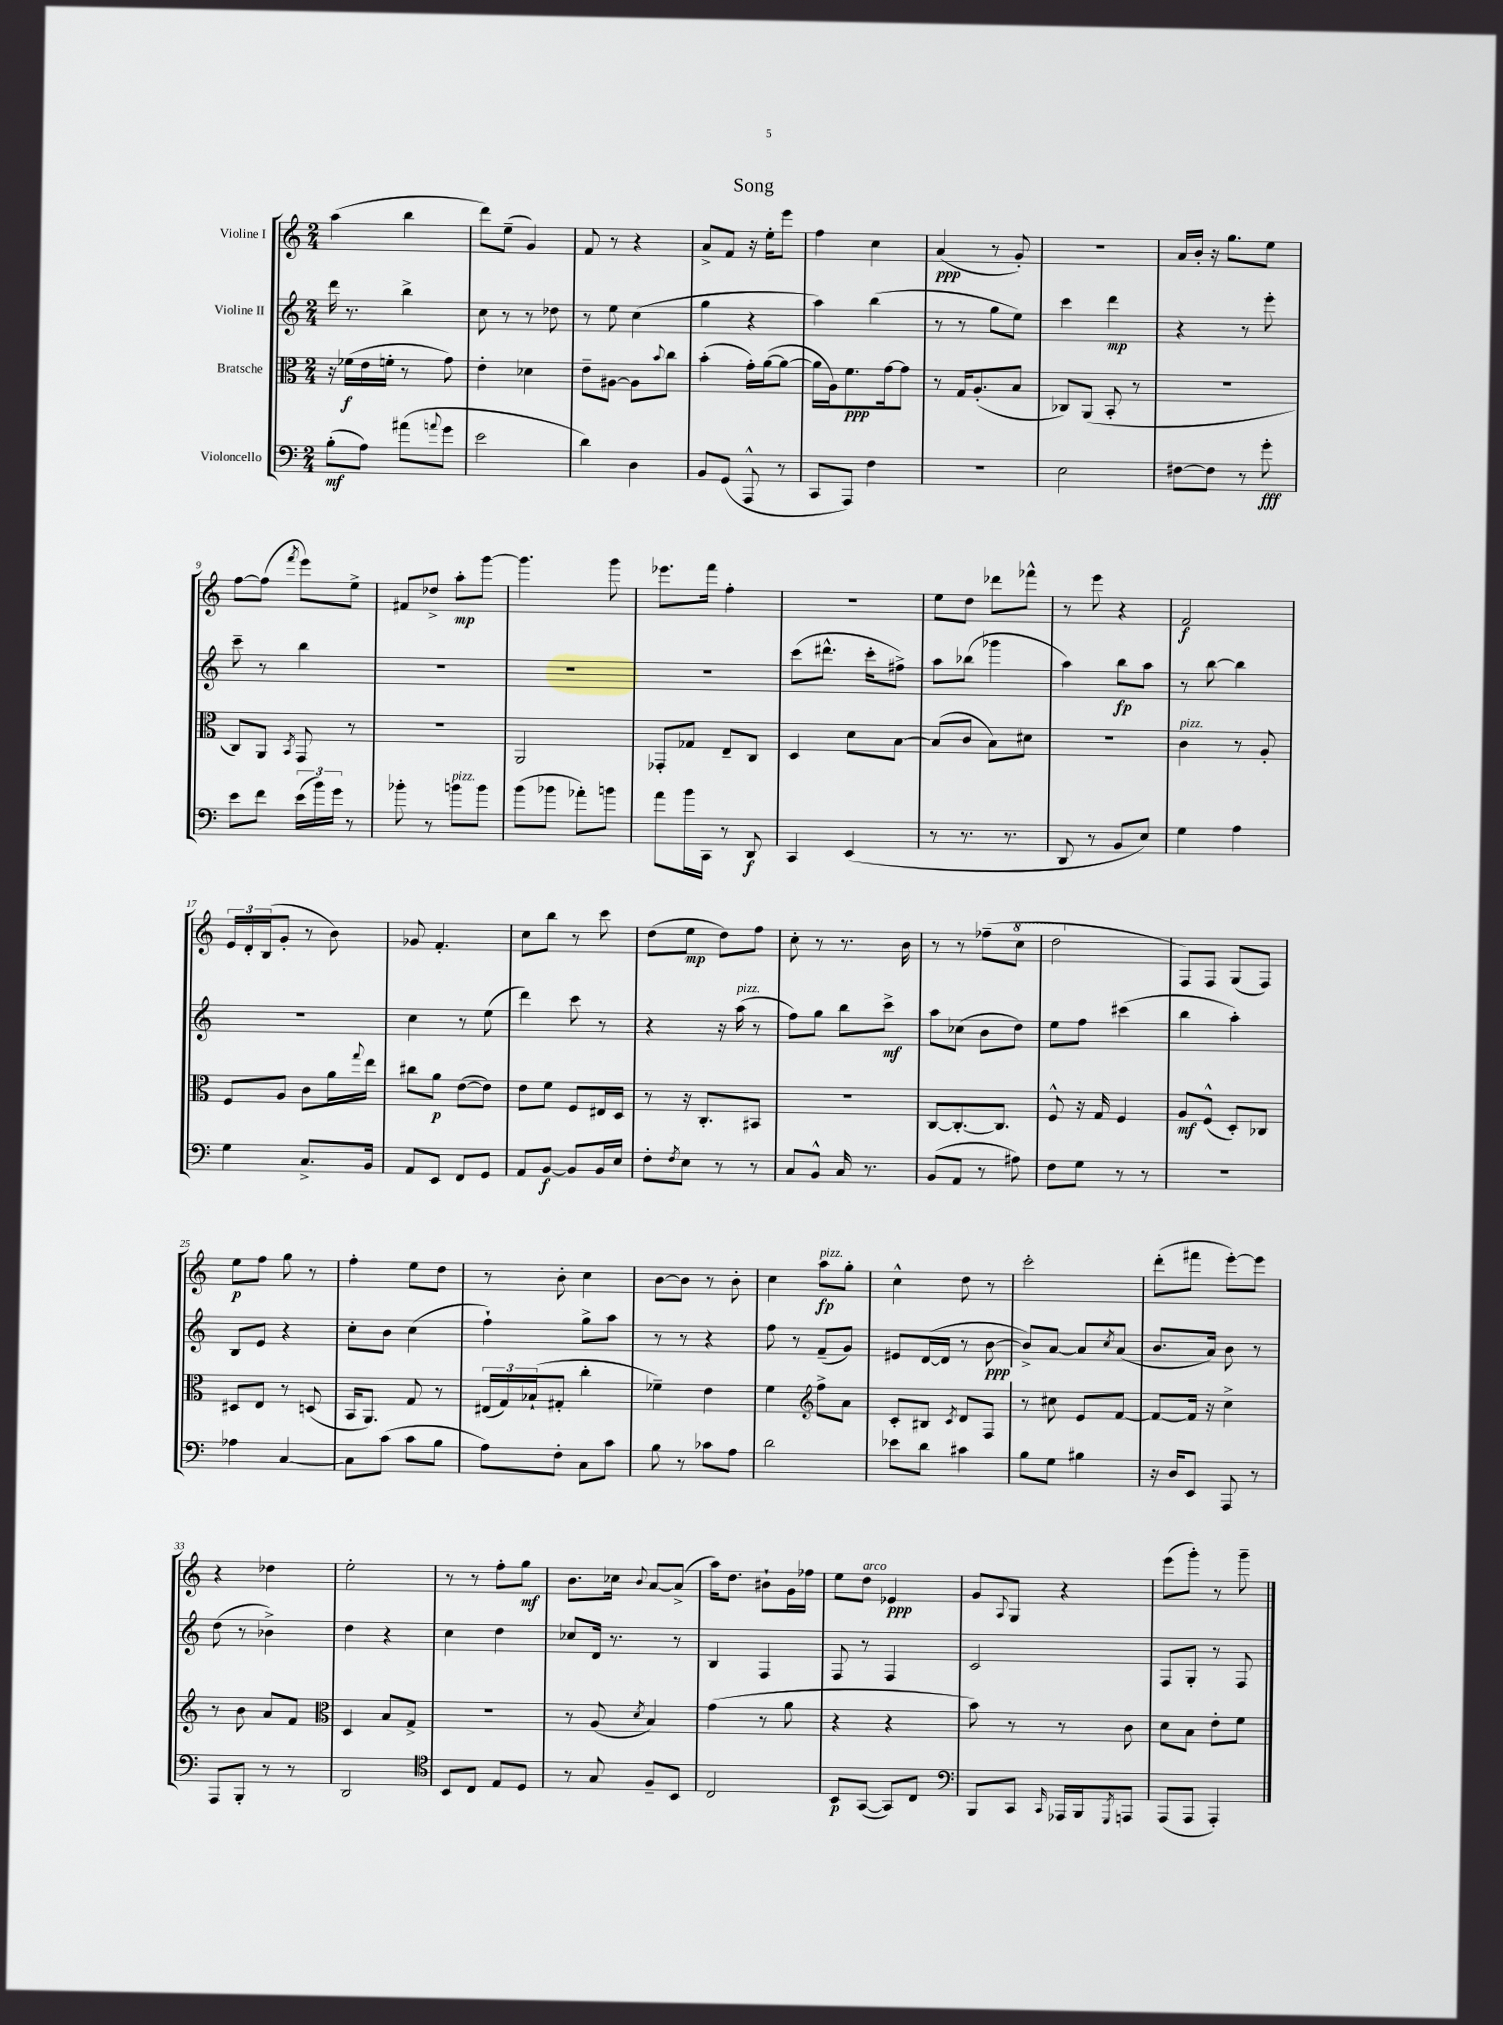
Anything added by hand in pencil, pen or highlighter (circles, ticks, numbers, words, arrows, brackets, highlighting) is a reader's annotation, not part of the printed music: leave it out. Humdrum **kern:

**kern	**kern	**kern	**kern
*staff4	*staff3	*staff2	*staff1
*clefF4	*clefC3	*clefG2	*clefG2
*k[]	*k[]	*k[]	*k[]
*M2/4	*M2/4	*M2/4	*M2/4
(8B'	16r	16ddd	(4aa
.	(16f-	8.r	.
8A)	16e	.	.
.	16f'	.	.
(8a#	8r	4bb^	4bb
8qqa	.	.	.
8g	8g)	.	.
=	=	=	=
2e	4e'	8cc	8ddd)
.	.	8r	(8ee~
.	4d-	8r	4g)
.	.	8dd-	.
=	=	=	=
4d)	8e~	8r	8f
.	[8A#	8ee	8r
4D	8A#]	(4cc	4r
.	8qqb	.	.
.	8cc	.	.
=	=	=	=
8BB	(4b'	4gg	8a^
(8GG	.	.	8f
8AAA^^	16g')	4r	16r
.	([16a	.	16ee'
8r	8a_	.	8eee
=	=	=	=
8CC	16a]	4aa)	4ff
.	16A)	.	.
8AAA)	8.f	.	.
4F	.	(4bb	4cc
.	[16g	.	.
.	8g]	.	.
=	=	=	=
2r	8r	8r	(4a
.	16G	8r	.
.	(8.A'	.	.
.	.	8gg	8r
.	8B	8ee)	8g')
=	=	=	=
2E	8C-)	4ccc	2r
.	(8AA	.	.
.	8BB'	4ddd	.
.	8r	.	.
=	=	=	=
[8F#	2r	4r	16a
.	.	.	16b'
8F#]	.	.	16r
.	.	.	8.gg
8r	.	8r	.
8g'	.	8eee'	8ee
=	=	=	=
8e	8C)	8ccc~	[8ff
8f	8AA	8r	(8ff]
.	8qBB	.	8qfff
(24e	8GG	4bb	8eee)
24b)	.	.	.
24g	.	.	.
8r	8r	.	8ee^
=	=	=	=
8b-'	2r	2r	8f#
8r	.	.	8dd-^
8b	.	.	8aa'
8b	.	.	[8ggg
=	=	=	=
(8b	2AA	2r	4.ggg]
8b-	.	.	.
8a-')	.	.	.
8b	.	.	8ggg
=	=	=	=
8a	8GG-'	2r	8.eee-
16b	8G-	.	.
16CC	.	.	16fff
8r	8E~	.	4ff'
8DD	8C	.	.
=	=	=	=
4CC	4D	(8ccc	2r
.	.	8.ddd#^^	.
(4EE	8d	.	.
.	.	16ccc'	.
.	[8B	8ff#^)	.
=	=	=	=
8r	(8B]	8aa	8ee
8.r	8c	(8bb-	8dd
.	8B)	4ggg-	8ddd-
8.r	.	.	.
.	8d#	.	8fff-^^
=	=	=	=
8DD	2r	4aa)	8r
8r	.	.	8eee
8BB	.	8bb	4r
8E)	.	8aa	.
=	=	=	=
4G	4c	8r	2f
.	.	[8bb	.
4A	8r	4bb]	.
.	8A'	.	.
=	=	=	=
4G	8F	2r	24e
.	.	.	24d'
.	.	.	(24B
.	8A	.	8g'
8.C^	8c	.	8r
.	16a	.	8b)
.	8qqgg	.	.
16BB	16ee	.	.
=	=	=	=
8AA	8cc#	4cc	8g-
8EE	8a	.	4.f'
8FF	([8e	8r	.
8GG	8e])	(8ee	.
=	=	=	=
8AA	8e	4ddd)	8cc
[8BB	8f	.	8bb
8BB]	8F	8ccc	8r
16BB	16E#	8r	8ccc
16E	16D	.	.
=	=	=	=
8F'	8r	4r	(8dd
8qF	.	.	.
8E	16r	.	8ee
.	8.C'	.	.
8r	.	16r	8dd)
.	.	(16aa	.
8r	8BB#	8r	8ff
=	=	=	=
8C	2r	8ff)	8cc'
8BB^^	.	8gg	8r
16C	.	8bb	8.r
8.r	.	.	.
.	.	8ccc^	.
.	.	.	16b
=	=	=	=
(8BB	[8C	8aa	8r
8AA	8.C'_	(8cc-	8r
8r	.	8b	(8ff-~
.	8.C]	.	.
8A#)	.	8dd)	8ccc
=	=	=	=
8F	8F^^	8ee	2ddd
8G	16r	8ff	.
.	16G	.	.
8r	4F	(4ccc#	.
8r	.	.	.
=	=	=	=
2r	8A	4bb	8F)
.	(8F^^	.	8F
.	8D')	4aa')	(8G
.	8C-	.	8F)
=	=	=	=
4A-	8D#	8B	8ee
.	8E	8e	8ff
[4C	8r	4r	8gg
.	(8D	.	8r
=	=	=	=
8C]	16BB	8cc'	4ff'
.	8.AA)	.	.
(8c	.	8b	.
8c	8G	(4cc	8ee
8B	8r	.	8dd
=	=	=	=
8A)	(24E#	4ff`)	8r
.	24G)	.	.
.	(24B-`	.	.
8F'	8G#'	.	8b'
8C	4cc'	8gg^	4cc
8c	.	8aa	.
=	=	=	=
8B	4f-~)	8r	[8b
8r	.	8r	8b]
8c-	4e	4r	8r
8A	.	.	8b'
=	=	=	=
2d	4f	8ff	4cc
.	.	8r	.
*	*clefG2	*	*
.	8ff^	(8f~	8aa
.	8a	8g)	8gg'
=	=	=	=
8e-	8c'	8e#	4cc^^
8d	8B#	([16d	.
.	.	16d]	.
.	8qc	.	.
4c#	8d	8r	8dd
.	8F	[8b	8r
=	=	=	=
8B	8r	8b^])	2ccc'
8G	8cc#	[8a	.
4B#	8e	8a]	.
.	.	8qcc	.
.	[8f	(8a	.
=	=	=	=
16r	8f_	8.b	(8ddd'
16D	.	.	.
8EE	16f]	.	8fff#
.	16r	16a)	.
8AAA	4cc^	8b	[8eee')
8r	.	8r	8eee]
=	=	=	=
8AAA	8r	(8dd	4r
8BBB'	8b	8r	.
8r	8a	4b-^)	4dd-
8r	8f	.	.
=	=	=	=
*	*clefC3	*	*
2DD	4D	4dd	2ee'
.	8B	4r	.
.	8G^	.	.
=	=	=	=
*clefC4	*	*	*
8BB	2r	4cc	8r
8C	.	.	8r
8E	.	4dd	8ff'
8D	.	.	8gg
=	=	=	=
8r	8r	8cc-	8.b
8G	(8A	16d	.
.	.	8.r	16cc-
.	8qd	.	8qqb
8F~	4B)	.	[8a
8BB	.	8r	(8a^]
=	=	=	=
2C	(4g	4B	16aa)
.	.	.	8.dd
.	8r	4F	8b#`
.	8a	.	16g
.	.	.	16ff-
=	=	=	=
8BB	4r	8F	8ee
([8GG	.	8r	8dd
8GG])	4r	4F	4e-
8C	.	.	.
=	=	=	=
*clefF4	*	*	*
8BBB	8b)	2c	8g
.	.	.	8qqA
8CC	8r	.	8G
16qqCC	.	.	.
16AAA-	8r	.	4r
16BBB	.	.	.
8qGGG	.	.	.
8AAA	8c	.	.
=	=	=	=
(8AAA	8d	8F	(8eee
8AAA	8B	8G'	8ggg')
4AAA')	8e'	8r	8r
.	8f	8F	8ggg~
==	==	==	==
*-	*-	*-	*-
